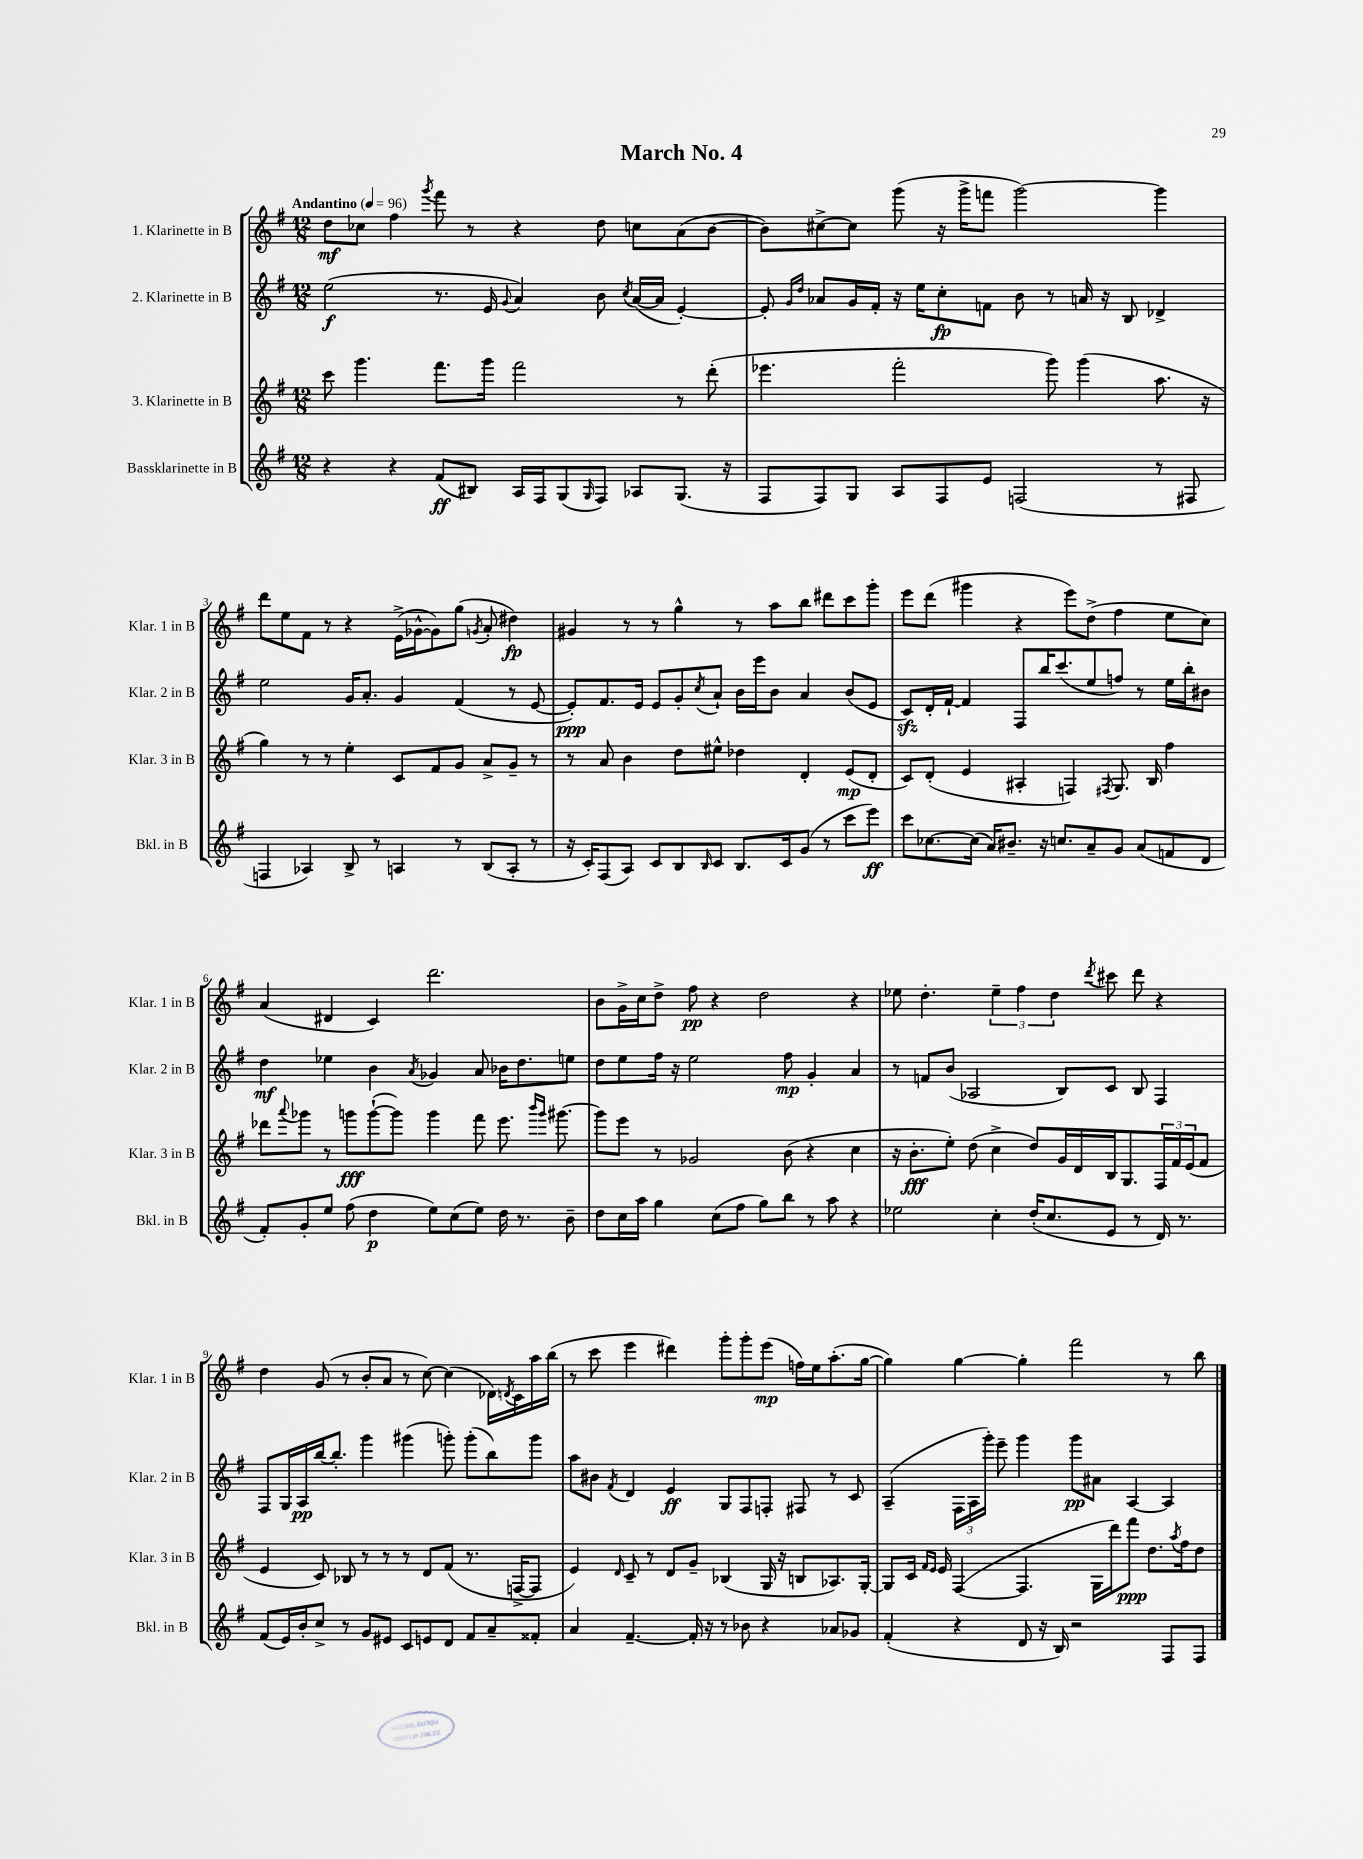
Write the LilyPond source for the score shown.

\header { title = "March No. 4" }
<<
\new StaffGroup <<
\new Staff = "s0" \with { instrumentName = "1. Klarinette in B" shortInstrumentName = "Klar. 1 in B" } {
    \clef treble \key g \major \numericTimeSignature \time 12/8 \tempo "Andantino" 4 = 96
    d''8\mf ces''8 fis''4 \acciaccatura { g'''8 } fis'''8 r8 r4 d''8 c''8 a'8( b'8~ |
    b'8) cis''8~-> cis''8 g'''8( r16 g'''16-> f'''8 g'''2~) g'''4 |
    d'''8 e''8 fis'8 r8 r4 e'16->( ges'16~-^ ges'8) g''8( \acciaccatura { g'8 } a'8-. dis''4\fp) |
    gis'4 r8 r8 g''4-^ r8 a''8 b''8 dis'''8 c'''8 g'''8-. |
    e'''8 d'''8( gis'''4 r4 e'''8) d''8->( fis''4 e''8 c''8) |
    a'4( dis'4 c'4) d'''2. |
    b'8 g'16-> c''16 d''8-> fis''8\pp r4 d''2 r4 |
    ees''8 d''4.-. \tuplet 3/2 { ees''4-- fis''4 d''4 } \acciaccatura { d'''8 } cis'''8 d'''8 r4 |
    d''4 g'8( r8 b'8-. a'8 r8 c''8~) c''4( des'16) \acciaccatura { d'8 } c'16 a''16 b''16( |
    r8 c'''8 e'''4 dis'''4) g'''8-. g'''8-. e'''8\mp( f''16) e''16 a''8.-.( g''16~ |
    g''4) g''4~ g''4-. fis'''2 r8 b''8 \bar "|." |
}
\new Staff = "s1" \with { instrumentName = "2. Klarinette in B" shortInstrumentName = "Klar. 2 in B" } {
    \clef treble \key g \major \numericTimeSignature \time 12/8
    e''2\f( r8. e'16 \appoggiatura { g'8 } a'4) b'8 \acciaccatura { c''8 } a'16~( a'16 e'4~-.) |
    e'8-. \grace { g'16 d''16 } aes'8 g'16 fis'16-. r16 e''16 c''8-.\fp f'8 b'8 r8 a'16 r16 b8 des'4-> |
    e''2 g'16 a'8.-. g'4 fis'4( r8 e'8~ |
    e'8-.\ppp) fis'8. e'16 e'8 g'8-. \acciaccatura { c''8 } a'8-! b'16 e'''16 b'8 a'4 b'8( e'8 |
    c'8\sfz) d'16-. fis'16~-! fis'4 fis8 b''16 c'''8.( e''8 f''8) r8 e''16 b''16-. bis'8 |
    d''4\mf ees''4 b'4 \acciaccatura { a'8 } ges'4 a'8 bes'16 d''8. e''8 |
    d''8 e''8 fis''16 r16 e''2 fis''8\mp g'4-. a'4 |
    r8 f'8 b'8( aes2 b8) c'8 b8 fis4 |
    fis8 g16 a16\pp b''16~ b''8.-. g'''4 gis'''4( g'''8-.) g'''8-.( b''8) g'''8 |
    a''8 bis'8 \acciaccatura { fis'8 } d'4 e'4\ff g8 fis8 f8-. fis8 r8 c'8 |
    a4--( \tuplet 3/2 { fis16 a16 g'''16-.) } e'''8-- g'''4 g'''8\pp ais'8 a4~ a4 \bar "|." |
}
\new Staff = "s2" \with { instrumentName = "3. Klarinette in B" shortInstrumentName = "Klar. 3 in B" } {
    \clef treble \key g \major \numericTimeSignature \time 12/8
    c'''8 g'''4. fis'''8. g'''16 fis'''2 r8 d'''8-.( |
    ees'''4. fis'''2-. g'''8) g'''4( a''8. r16 |
    g''4) r8 r8 e''4-. c'8 fis'8 g'8 a'8-> g'8-- r8 |
    r8 a'8 b'4 d''8 eis''8-^ des''4 d'4-. e'8\mp( d'8-. |
    c'8) d'8-.( e'4 ais4-. f4) \acciaccatura { fis8 } g8. b16 fis''4 |
    des'''8 \appoggiatura { a'''8 } ges'''8 r8 g'''8\fff g'''8~-!( g'''8) g'''4 fis'''8 e'''8. \grace { b'''16 g'''16 } gis'''8.~ |
    gis'''8 e'''8 r8 ges'2 b'8( r4 c''4 |
    r16 b'8.-.\fff e''8-.) d''8( c''4-> d''8) g'16 d'16 b16 g8. \tuplet 3/2 { fis16 fis'16 e'16( } fis'8 |
    e'4 c'8) bes8 r8 r8 r8 d'8 fis'8( r8. f16~-> f8 |
    e'4) \grace { d'16 } c'8-- r8 d'8 g'8-- bes4( g16 r16 b8 aes8.) g16~-. |
    g8 c'16 \grace { fis'16 e'16 } e'16 fis4~( fis4. g16 d'''16) fis'''8\ppp d''8. \acciaccatura { a''8 } fis''16 d''8 \bar "|." |
}
\new Staff = "s3" \with { instrumentName = "Bassklarinette in B" shortInstrumentName = "Bkl. in B" } {
    \clef treble \key g \major \numericTimeSignature \time 12/8
    r4 r4 fis'8\ff( bis8) a16 fis16 g8( \grace { g16 } fis8) aes8 g8.( r16 |
    fis8 fis8) g8 a8 fis8 e'8 f2( r8 fis8 |
    f4 aes4) b8-> r8 a4 r8 b8( a8-. r8 |
    r16 c'16-.) fis8( a8) c'8 b8 \grace { b16 } c'8 b8. c'16 g'8( r8 c'''8 e'''8\ff) |
    c'''8 ces''8.~ ces''16( a'16) bis'8.-- r16 c''8. a'8-- g'8 a'8( f'8 d'8 |
    fis'8-.) g'8-. e''8 fis''8( d''4\p e''8) c''8( e''8) d''16 r8. b'8-- |
    d''8 c''16 a''16 g''4 c''8( fis''8 g''8) b''8 r8 a''8 r4 |
    ees''2 c''4-. d''16-.( c''8. e'8 r8 d'16) r8. |
    fis'8( e'16) b'16-. c''8-> r8 g'8 eis'8 c'8 e'8 d'8 fis'8 a'8-- fisis'8-. |
    a'4 fis'4.~-- fis'16-. r16 r8 bes'8 r4 aes'8 ges'8 |
    fis'4-.( r4 d'8 r16 b16) r2 fis8 fis8 \bar "|." |
}
>>
>>
